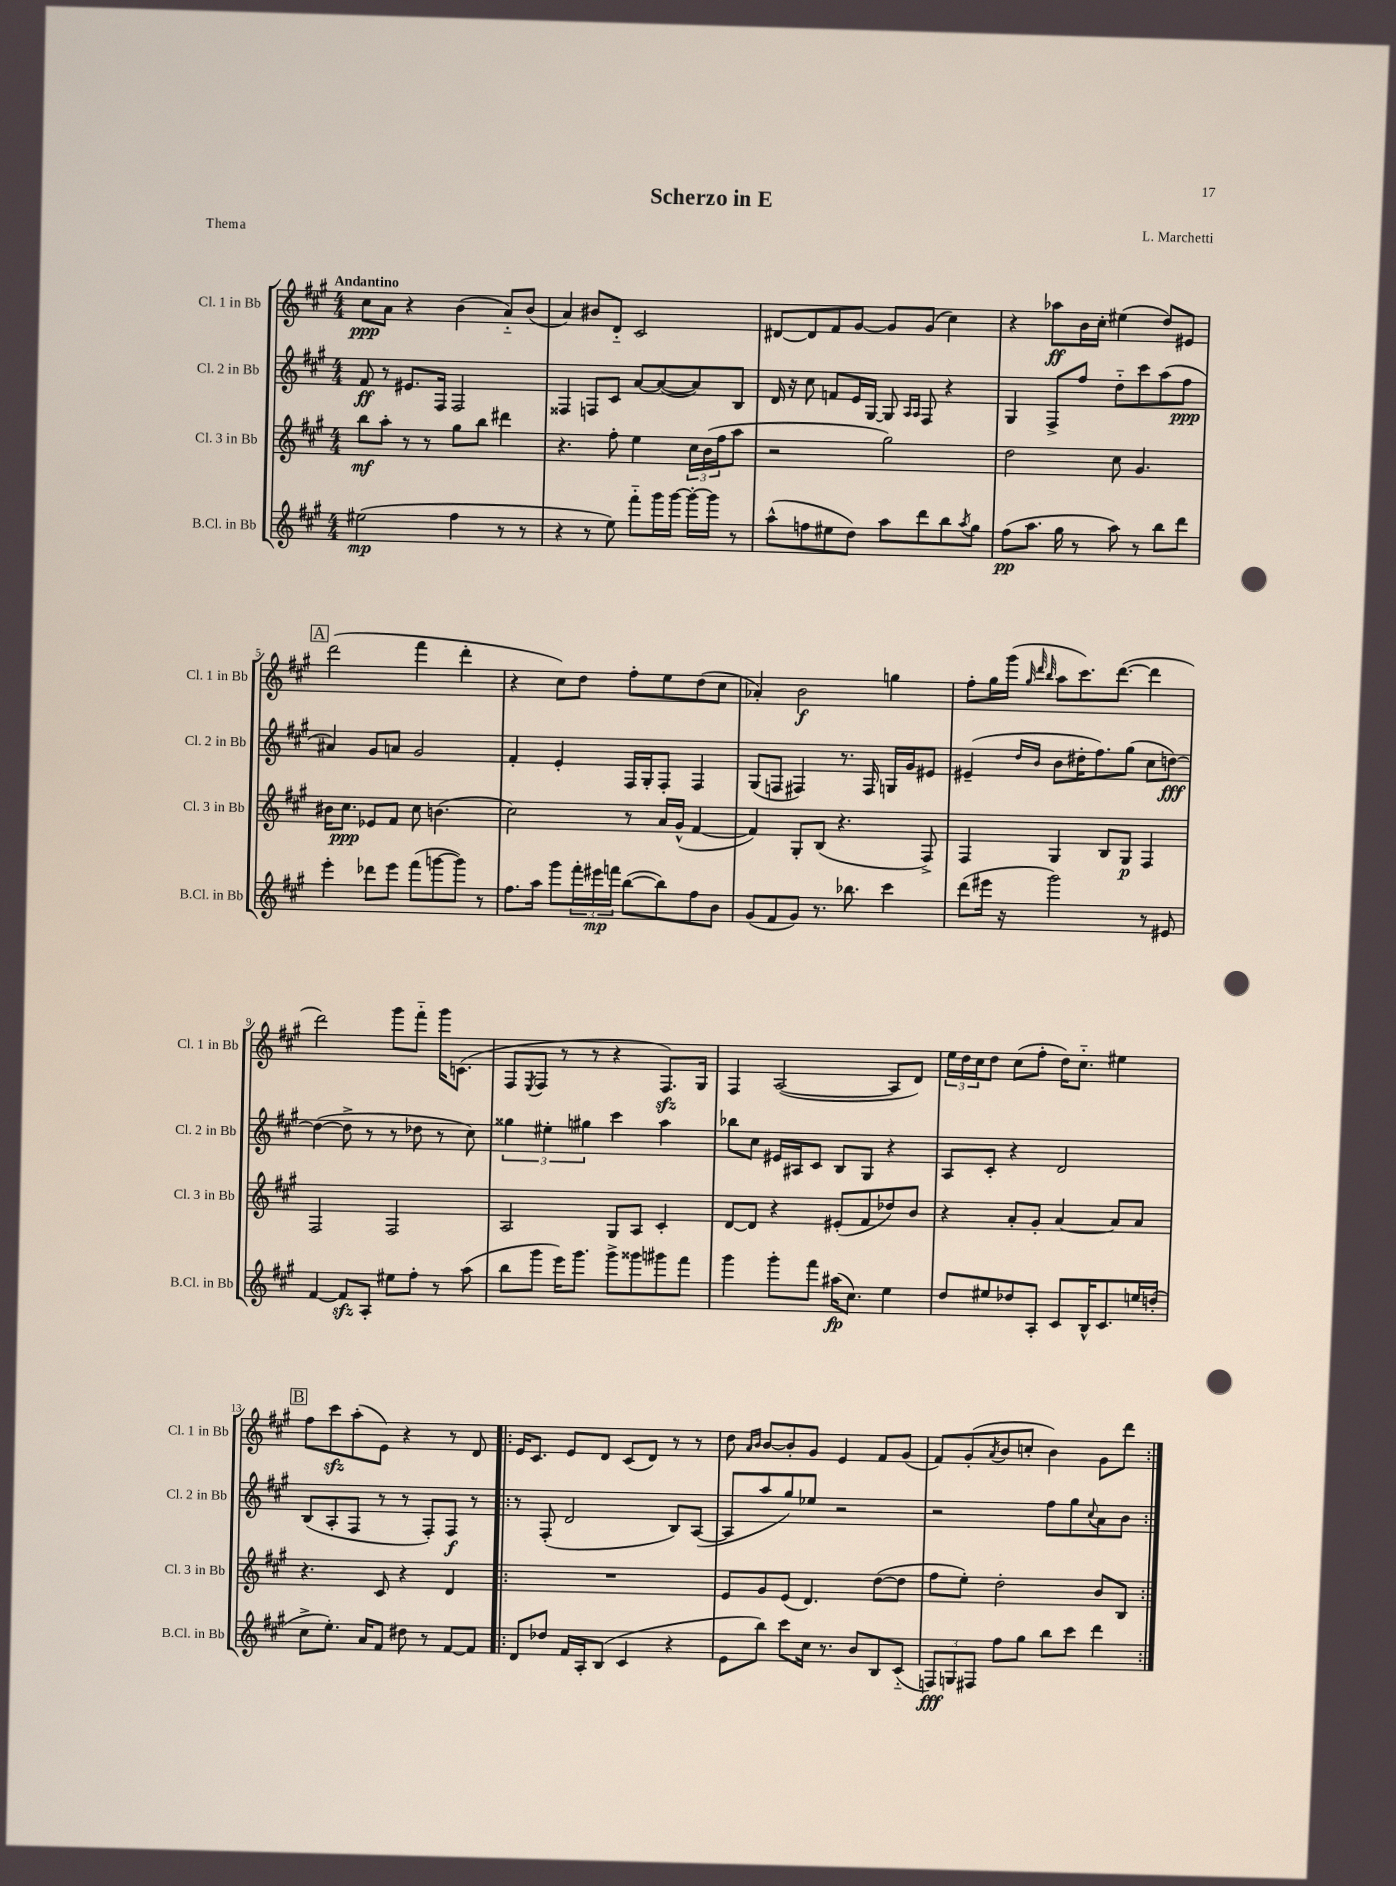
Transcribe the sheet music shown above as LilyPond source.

\header { title = "Scherzo in E" composer = "L. Marchetti" piece = "Thema" }
<<
\new StaffGroup <<
\new Staff = "s0" \with { instrumentName = "Cl. 1 in Bb" shortInstrumentName = "Cl. 1 in Bb" } {
    \clef treble \key a \major \numericTimeSignature \time 4/4 \tempo "Andantino"
    cis''8\ppp a'8 r4 b'4( a'8-_) b'8( |
    a'4) bis'8 d'8-_ cis'2 |
    dis'8~ dis'8 fis'8 gis'8~ gis'8 gis'8( cis''4) |
    r4 aes''8\ff b'16 cis''16-. eis''4( d''8) eis'8 |
    \mark \markup { \box "A" } d'''2( fis'''4 d'''4-. |
    r4 cis''8) d''8 fis''8-. e''8 d''8( cis''8 |
    aes'4-.) b'2\f g''4 |
    fis''8-. gis''16 gis'''16( \grace { gis''32 d'''32 b''32 } a''8 cis'''8.) d'''8.~( d'''4 |
    d'''2) gis'''8 fis'''8-_ gis'''16 c'8.( |
    fis8 \acciaccatura { e8 } fis8 r8 r8 r4 fis8.\sfz) gis16 |
    fis4 a2~( a8 d'8) |
    \tuplet 3/2 { e''16 d''16 cis''16 } d''8 cis''8( fis''8-. d''16) cis''8.-_ eis''4 |
    \mark \markup { \box "B" } fis''8 cis'''8\sfz a''8-.( e'8) r4 r8 d'8 |
    \repeat volta 2 { e'16 cis'8. e'8 d'8 cis'8( d'8) r8 r8 |
    d''8 \grace { a'16 b'16 } b'8~ b'8-. gis'8 e'4 fis'8 gis'8( |
    fis'8) gis'8-.( \acciaccatura { a'8 } b'8 c''8-. b'4) gis'8 d'''8 | }
}
\new Staff = "s1" \with { instrumentName = "Cl. 2 in Bb" shortInstrumentName = "Cl. 2 in Bb" } {
    \clef treble \key a \major \numericTimeSignature \time 4/4
    fis'8\ff r8 eis'8. fis16 fis2 |
    fisis4 f8 cis'8 a'8~ a'8~( a'8) b8 |
    d'16 r16 cis''8 f'8 e'16 gis16~ gis8 \grace { a16 a16 } fis8 r4 |
    gis4 fis8-> fis''8 d''8-_ cis'''8 a''8( fis''8\ppp |
    \mark \markup { \box "A" } ais'4) gis'8 a'8 gis'2 |
    fis'4-. e'4-. fis16 gis16-. fis8-. fis4 |
    gis8( f8 fis4) r8. fis16 g16 gis'16 eis'8 |
    eis'4--( \grace { d''16 b'16 } b'8 dis''16-. fis''8.) gis''8( cis''8 d''8~\fff) |
    d''4~( d''8-> r8 r8 des''8 r8 cis''8) |
    \tuplet 3/2 { gisis''4 eis''4-. gis''4 } cis'''4 a''4 |
    bes''8 cis''8 eis'16 ais16 cis'8 b8 gis8 r4 |
    a8 cis'8-. r4 d'2 |
    \mark \markup { \box "B" } b8( a8-. fis8 r8 r8 fis8-.) fis8\f r8 |
    \repeat volta 2 { r8 fis8-.( d'2 b8) a8~( |
    a8 a''8 gis''8) ees''8 r2 |
    r2 fis''8 gis''8 \appoggiatura { cis''8 } a'8 b'8 | }
}
\new Staff = "s2" \with { instrumentName = "Cl. 3 in Bb" shortInstrumentName = "Cl. 3 in Bb" } {
    \clef treble \key a \major \numericTimeSignature \time 4/4
    b''8\mf a''8-. r8 r8 gis''8 b''8 dis'''4 |
    r4. fis''8-. e''4 \tuplet 3/2 { cis''16 b'16( fis''16 } a''8 |
    r2 gis''2) |
    d''2 cis''8 gis'4. |
    \mark \markup { \box "A" } bis'16 cis''8.\ppp ees'8 fis'8 cis''8 b'4.( |
    cis''2) r8 a'16 gis'16-^( fis'4~ |
    fis'4) gis8-. b8( r4. fis8->) |
    fis4 gis4 b8 gis8\p fis4 |
    fis2 fis2 |
    a2 gis8 a8 cis'4-. |
    d'8~ d'8 r4 eis'8-.( fis'8 des''8) b'8 |
    r4 a'8-. gis'8-. a'4~ a'8 a'8 |
    \mark \markup { \box "B" } r4. cis'8 r4 d'4 |
    \repeat volta 2 { R1 |
    e'8 gis'8 e'8( d'4.) d''8~( d''8 |
    fis''8 e''8-.) d''2-. b'8 b8 | }
}
\new Staff = "s3" \with { instrumentName = "B.Cl. in Bb" shortInstrumentName = "B.Cl. in Bb" } {
    \clef treble \key a \major \numericTimeSignature \time 4/4
    eis''2\mp( fis''4 r8 r8 |
    r4 r8 e''8) fis'''8-_ gis'''16 gis'''16~ gis'''16~-. gis'''16 r8 |
    a''8-^( f''8 eis''8 d''8) a''8 d'''8 b''8 \acciaccatura { a''8 } gis''8 |
    fis''8\pp( a''8. gis''16 r8 a''8) r8 b''8 d'''8 |
    \mark \markup { \box "A" } e'''4-. des'''8 e'''8 fis'''8( g'''8~ g'''8) r8 |
    fis''8. a''16 gis'''8 \tuplet 3/2 { fis'''16-. eis'''16\mp f'''16 } b''8~( b''8) fis''8 b'8 |
    gis'8( fis'8 gis'8) r8. bes''8. cis'''4 |
    d'''8( eis'''16 r16 gis'''2) r8 eis'8 |
    fis'4~ fis'8\sfz a8-. eis''8 fis''8-. r8 a''8( |
    b''8 gis'''8 e'''16) gis'''8. gis'''8-> gisis'''8 gis'''8 fis'''8 |
    gis'''4 gis'''8-. fis'''8 ais''16\fp( cis''8.) e''4 |
    d''8 eis''8 des''8 a8-. cis'8 b16-^ cis'8. e''16 d''16-.( |
    \mark \markup { \box "B" } cis''8-> e''8.-.) a'16 fis'8 dis''8 r8 fis'8~ fis'8 |
    \repeat volta 2 { d'8 des''8 fis'16 a16-. b8( cis'4 r4 |
    e'8 b''8) cis'''8 cis''16 r8. b'8 b8 cis'8-_( |
    \tuplet 3/2 { f8\fff) g8 fis8 } fis''8 gis''8 b''8 cis'''8 d'''4 | }
}
>>
>>
